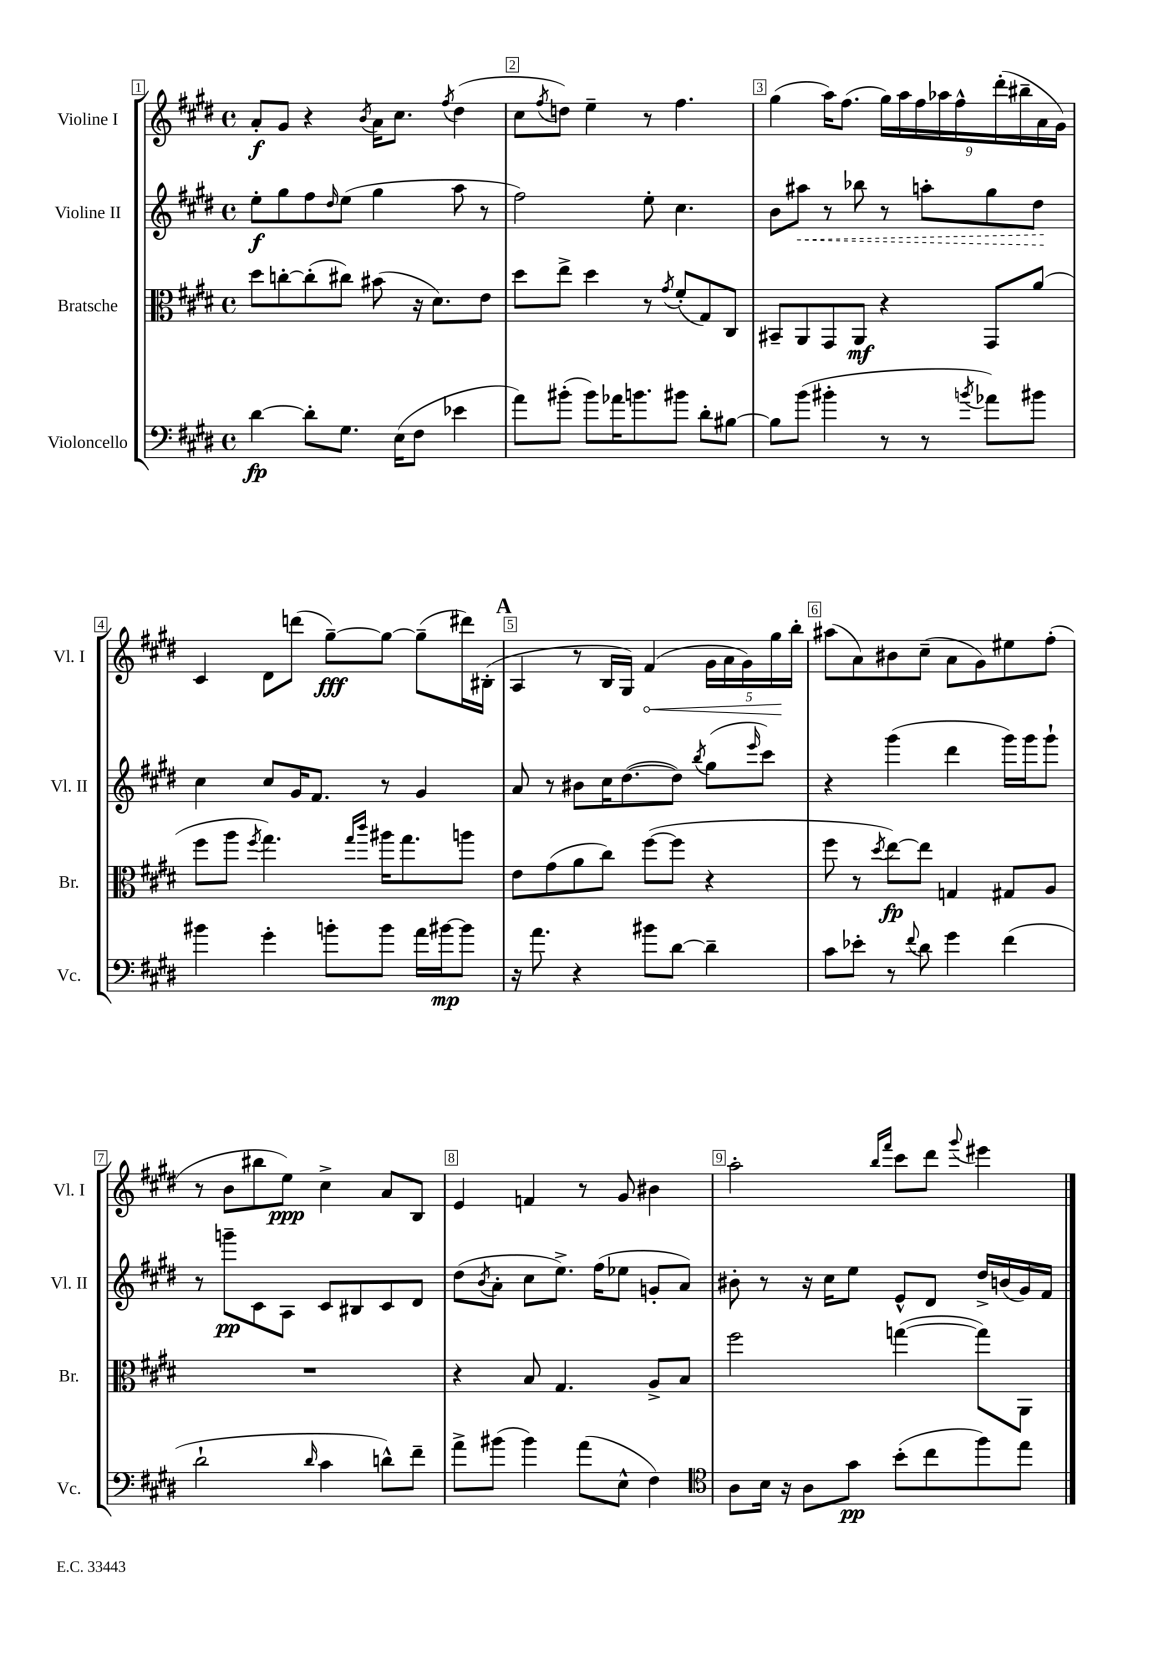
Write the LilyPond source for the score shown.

<<
\new StaffGroup <<
\new Staff = "s0" \with { instrumentName = "Violine I" shortInstrumentName = "Vl. I" } {
    \clef treble \key e \major \defaultTimeSignature \time 4/4
    a'8-.\f gis'8 r4 \acciaccatura { b'8 } a'16 cis''8. \acciaccatura { fis''8 } dis''4( |
    cis''8 \acciaccatura { fis''8 } d''8) e''4-- r8 fis''4. |
    gis''4( a''16) fis''8.( \tuplet 9/8 { gis''16) a''16 fis''16 aes''16 fis''16-^ dis'''16-.( bis''16-- a'16 gis'16) } |
    cis'4 dis'8 d'''8( gis''8~--\fff) gis''8~ gis''8--( dis'''16) bis16-.( |
    \mark \markup { \bold "A" } a4 r8 b16 gis16) \once \override Hairpin.circled-tip = ##t fis'4\<( \tuplet 5/4 { gis'16 a'16 gis'16) gis''16\! b''16-. } |
    ais''8( a'8) bis'8 cis''8--( a'8 gis'8) eis''8 fis''8-.( |
    r8 b'8 bis''8 e''8\ppp) cis''4-> a'8 b8 |
    e'4 f'4 r8 gis'8 bis'4 |
    a''2-. \grace { b''16 fis'''16 } cis'''8 dis'''8 \appoggiatura { gis'''8 } eis'''4 \bar "|." |
}
\new Staff = "s1" \with { instrumentName = "Violine II" shortInstrumentName = "Vl. II" } {
    \clef treble \key e \major \defaultTimeSignature \time 4/4
    e''8-.\f gis''8 fis''8 \grace { dis''16 } e''8( gis''4 a''8 r8 |
    fis''2) e''8-. cis''4. |
    b'8 \once \override Hairpin.style = #'dashed-line ais''8\< r8 bes''8 r8 a''8-. gis''8 dis''8\! |
    cis''4 cis''8 gis'16 fis'8. r8 gis'4 |
    \mark \markup { \bold "A" } a'8 r8 bis'8 cis''16 dis''8.~( dis''8) \acciaccatura { b''8 } gis''8( \grace { e'''16 } cis'''8) |
    r4 gis'''4( dis'''4 gis'''16) gis'''16 gis'''8-! |
    r8 g'''8--\pp cis'8 a8 cis'8 bis8 cis'8 dis'8 |
    dis''8( \acciaccatura { b'8 } a'8-. cis''8 e''8.->) fis''16( ees''8 g'8-. a'8) |
    bis'8-. r8 r16 cis''16 e''8 e'8-^ dis'8 dis''16-> b'16( gis'16) fis'16 \bar "|." |
}
\new Staff = "s2" \with { instrumentName = "Bratsche" shortInstrumentName = "Br." } {
    \clef alto \key e \major \defaultTimeSignature \time 4/4
    dis''8 c''8~-. c''8-.( cis''8) bis'8( r16 dis'8.) e'8 |
    dis''8 e''8-> dis''4 r8 \acciaccatura { gis'8 } fis'8-.( gis8) cis8 |
    bis,8-- a,8 gis,8 a,8\mf r4 gis,8 a'8( |
    fis''8 a''8 \acciaccatura { fis''8 } gis''4.) \grace { gis''16 cis'''16 } ais''16 gis''8. a''8 |
    \mark \markup { \bold "A" } e'8 gis'8( a'8 cis''8) fis''8~( fis''8 r4 |
    fis''8 r8 \acciaccatura { dis''8 } e''8~\fp) e''8 g4 gis8 a8 |
    R1 |
    r4 b8 gis4. a8-> b8 |
    fis''2 g''4~( g''8) a,8 \bar "|." |
}
\new Staff = "s3" \with { instrumentName = "Violoncello" shortInstrumentName = "Vc." } {
    \clef bass \key e \major \defaultTimeSignature \time 4/4
    dis'4~\fp dis'8-. gis8. e16( fis8 ees'4 |
    a'8) bis'8-.( bis'8) aes'16 b'8. bis'8 dis'8-. bis8~ |
    bis8 b'8( bis'4-. r8 r8 \acciaccatura { b'8 } aes'8) bis'8 |
    bis'4 gis'4-. b'8-. b'8 a'16 bis'16~\mp bis'8 |
    \mark \markup { \bold "A" } r16 a'8. r4 bis'8 dis'8~ dis'4-- |
    cis'8 ees'8-. r8 \appoggiatura { fis'8 } dis'8 gis'4 fis'4( |
    dis'2-! \grace { dis'16 } cis'4 d'8-^) fis'8-- |
    a'8-> bis'8( bis'4) a'8( e8-^ fis4) |
    \clef tenor a8 b16 r16 a8 gis'8\pp b'8-.( cis''8 fis''8) e''8 \bar "|." |
}
>>
>>
\layout { \context { \Score \override BarNumber.break-visibility = ##(#f #t #t) barNumberVisibility = #all-bar-numbers-visible \override BarNumber.stencil = #(make-stencil-boxer 0.1 0.3 ly:text-interface::print) } }
